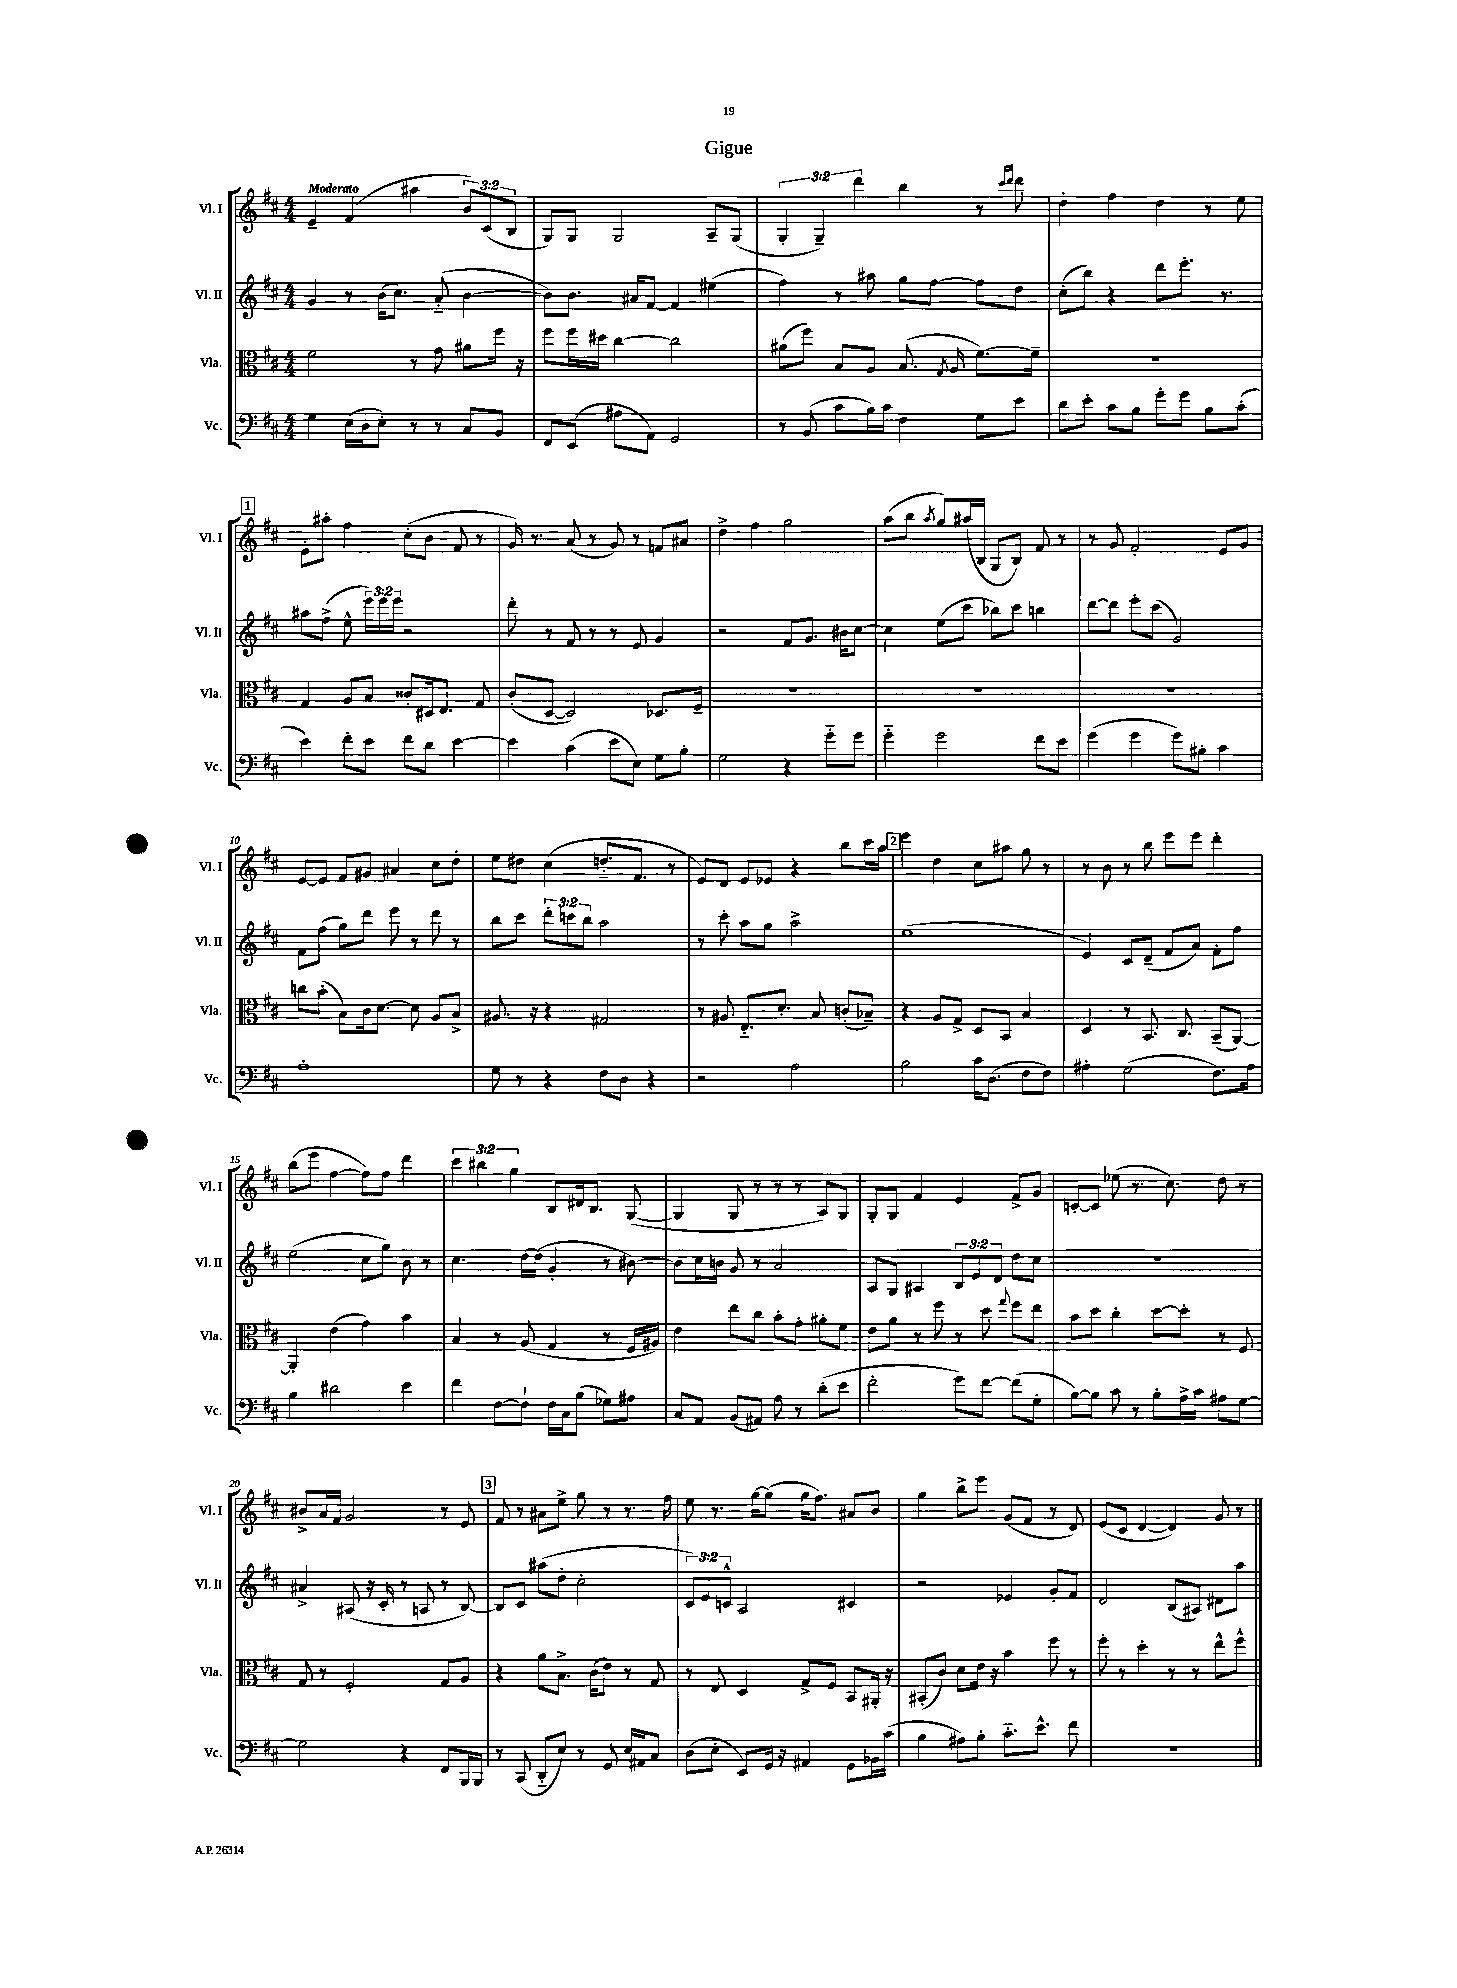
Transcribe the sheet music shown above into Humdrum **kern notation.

**kern	**kern	**kern	**kern
*staff4	*staff3	*staff2	*staff1
*clefF4	*clefC3	*clefG2	*clefG2
*k[f#c#]	*k[f#c#]	*k[f#c#]	*k[f#c#]
*M4/4	*M4/4	*M4/4	*M4/4
4G\	2f#\	4g/	4e~/
(16E\LL	.	8r	(4f#/
16D\J	.	.	.
8E'\J)	.	(16b\LK	.
.	.	8.cc#\J)	.
8r	8r	.	4aa#\
8r	8g\	(8a'~/	.
8C#/L	8a#\L	[4b\	12b/L)
.	.	.	(12c#/
8BB/J	16ff#\Jk	.	.
.	.	.	12B/J
.	16r	.	.
=	=	=	=
8FF#/L	8ff#\L	8b\]L)	8G/L)
(8EE/J	16ff#\L	8.b\J	8G/J
.	16dd#\JJ	.	.
8A#\L	[4cc#\	.	2G/
.	.	16a#/LK	.
8AA\J)	.	[8f#/J	.
2GG/	2cc#\]	4f#/]	.
.	.	(4ee#\	8A~/L
.	.	.	(8G/J
=	=	=	=
8r	(8a#\L	4ff#\)	6G'/
(8BB/	8ff#\J)	.	.
.	.	.	6G~/)
8c#\L	8B/L	8r	.
.	.	.	6ddd\
16B\L)	8A/J	8aa#\	.
16c#\JJ	.	.	.
4F#\	(8.B/	8gg\L	4bb\
.	.	[8ff#\J	.
.	8qG/	.	.
.	16A/	.	.
8G\L	[8.f#\L)	8ff#\]L	8r
.	.	.	16qqccc#/LL
.	.	.	16qqddd/JJ
8e\J	.	8dd\J	8ddd\
.	16f#~\]Jk	.	.
=	=	=	=
8d\L	1r	(8cc#'\L	4dd'\
8e'\J	.	8bb\J)	.
8c#\L	.	4r	4ff#\
8B\J	.	.	.
8g'\L	.	8ddd\L	4dd\
8g\J	.	8.eee'\J	.
8B\L	.	.	8r
.	.	8.r	.
(8c#'\J	.	.	8ee\
=	=	=	=
4e\)	4G/	8aa#\L	8e'\L
.	.	(8ff#^\J	8aa#'\J
8f#'\L	8A/L	8ee^^\	4ff#\
8e\J	8B/J	24eee\LL)	.
.	.	24eee\	.
.	.	24eee\JJ	.
8f#\L	8c##'/L	2r	(8cc#'\L
8d\J	16D#/k	.	8b\J
.	8.E/J	.	.
[4e\	.	.	8f#/
.	8G/	.	8r
=	=	=	=
4e\]	(8c#'/L	8ddd'\	16g/)
.	.	.	8.r
.	[8D/J	8r	.
(4c#\	2D/])	8f#/	(8a/
.	.	8r	8r
8e\L	.	8r	8g/)
8E\J)	.	8e/	8r
8G\L	8.D-/L	4g/	8f/L
8B'\J	.	.	8a#/J
.	16F#~/Jk	.	.
=	=	=	=
2G\	1r	2r	4dd^\
.	.	.	4ff#\
4r	.	8f#/L	2gg\
.	.	8.g/J	.
8g'~\L	.	.	.
.	.	16b#\LK	.
8g\J	.	[8cc#\J	.
=	=	=	=
4g'~\	1r	4cc#\]	(8aa\L
.	.	.	8bb\J
.	.	.	8qaa/
2g\	.	(8ee\L	8gg/L)
.	.	8ccc#\J	(16aa#/L
.	.	.	16B/JJ
.	.	8bb-\L)	8G/L
.	.	8ccc#\J	8B/J)
8f#\L	.	4bb\	8f#/
8e\J	.	.	8r
=	=	=	=
(4g\	1r	[8ddd\L	8r
.	.	8ddd\]J	8g/
4g\	.	8eee'\L	2f#'/
.	.	(8ccc#\J	.
8g\L)	.	2g/)	.
8B#'\J	.	.	.
4c#\	.	.	8e/L
.	.	.	8g/J
=	=	=	=
1A'	8cc\L	8f#\L	[8e/L
.	(8b'\J	(8ff#\J	8e/]J
.	8B\L)	8gg\L)	8f#/L
.	16c#\k	8ddd\J	8g#/J
.	[8.d\J	.	.
.	.	8eee\	4a#/
.	8d\]	8r	.
.	8A/L	8ddd\	8cc#\L
.	8B^/J	8r	8dd'\J
=	=	=	=
8G\	8.A#/	8bb\L	8ee\L
8r	.	8ccc#\J	8dd#\J
.	16r	.	.
4r	4r	12ddd'\L	(4cc#\
.	.	12ccc\	.
.	.	12bb\J	.
8F#\L	2G#/	2aa\	8.dd'~/L
8D\J	.	.	.
.	.	.	8.f#/J
4r	.	.	.
.	.	.	8r
=	=	=	=
2r	8r	8r	8e/L)
.	8A#/	8ccc#'\	8d/J
.	8.E'~/L	8aa\L	8e/L
.	.	8gg\J	8e-/J
.	8.d'/J	.	.
2A\	.	2aa^\	4r
.	8B/	.	.
.	(8c'/L	.	8bb\L
.	8B-~/J)	.	16ccc#\L
.	.	.	16aa\JJ
=	=	=	=
2B\	4r	(1ee	4eee\
.	8A/L	.	4dd\
.	8G^/J	.	.
16c#\LK	8D/L	.	8cc#\L
(8.D\J	.	.	.
.	8BB/J	.	8aa#\J
8F#\L	4B/	.	8gg\
8F#\J)	.	.	8r
=	=	=	=
4A#'\	4D/	4e/)	8r
.	.	.	8b\
(2G\	8r	8c#/L	8r
.	8.BB/	(8d~/J	8bb\
.	.	8f#/L	8eee\L
.	8.C#/	.	.
.	.	8a/J)	8eee\J
8.F#\L)	(8BB~/L	8f#'\L	4ddd'\
.	[8AA/J)	8ff#\J	.
16A#\Jk	.	.	.
=	=	=	=
4B\	4AA'/]	(2ee\	(8bb\L
.	.	.	8eee\J
2d#\	(4e\	.	[4ff#\
.	4g\)	8cc#\L	8ff#\]L)
.	.	8gg\J)	8ff#\J
4e\	4b\	8b\	4ddd\
.	.	8r	.
=	=	=	=
4f#\	4B/	4.cc#\	6ccc#\
.	.	.	6bb#\
[8F#\L	8r	.	.
.	.	.	6gg\
8F#`\]J	(8A/	[16dd\LL	.
.	.	(16dd\]JJ	.
16F#\LL	4G/	4g'/	8B/L
16C#\J	.	.	.
(8B\J	.	.	16d#/k
.	.	.	8.B/J
8G-\L)	8r	8r	.
8A#\J	16F#/LL	[8b#\)	([8G/
.	16A#/JJ)	.	.
=	=	=	=
8C#/L	4e\	8b#\]L	4G/]
8AA/J	.	16cc#\L	.
.	.	16b\JJ	.
(8BB/L	8ee\L	8g/	8G/
8AA#/J)	8cc#\J	8r	8r
8A\	8b'\L	2a/	8r
8r	8g'\J	.	8r
(8d'\L	8a#'\L	.	8A/L)
8e\J	8f#\J	.	8G/J
=	=	=	=
2f#'\	8e\L	8A/L	8G'/L
.	8a\J	8G/J	8G/J
.	8r	4A#/	4f#/
.	8ff#\	.	.
8g\L)	8r	12B/L	4e/
.	.	12e/	.
[8f#\J	8dd\	.	.
.	.	12d/J	.
.	8qqgg/	.	.
(8f#\]L	8ff#\L	8dd\L	8f#^/L
8G'\J	8ee\J	8cc#\J	8g/J
=	=	=	=
[8B\L)	8b\L	1r	[8c'/L
8B\]J	8dd\J	.	8c/]J
8c#\	4cc#'\	.	(8ee-\
8r	.	.	8.r
8B'\L	[8dd\L	.	.
.	.	.	8.cc#\)
16A^\L	8dd'\]J	.	.
16c#\JJ	.	.	.
8A#\L	8r	.	8dd\
[8G\J	8F#/	.	8r
=	=	=	=
2G\]	8G/	4a#^/	8b#^/L
.	8r	.	16a/L
.	.	.	16f#/JJ
.	2F#'/	(8A#/	2g/
.	.	16r	.
.	.	16c#'/	.
4r	.	8r	.
.	.	8A/	.
8FF#/L	8G/L	8r	8r
16BBB/L	8A/J	[8B/)	8e/
16BBB/JJ	.	.	.
=	=	=	=
8r	4r	8B/]L	8f#/
(8CC#/	.	8c#/J	8r
8DD'~/L	8a\L	(8aa#\L	8a#\L
8E/J)	8.B^\J	8dd'\J	8ee^\J
8r	.	2cc#'\	8gg\
.	(16c#\LK	.	.
8GG/	8e\J)	.	8r
16E/LL	8r	.	8.r
16AA#/J	.	.	.
8C#/J	8G/	.	.
.	.	.	16ff#\
=	=	=	=
(8D\L	8r	12c#/L)	8ee\
.	.	12e/	.
8E'\J	8E/	.	8.r
.	.	12c^^/J	.
8EE/L)	4D/	2A/	.
.	.	.	[16gg\LK
16GG/Jk	.	.	(8gg\]J
16r	.	.	.
4AA#/	8G^/L	.	16gg\LK
.	.	.	8.ff#\J)
.	8F#/J	.	.
8GG\L	8BB/L	4c#/	8a#/L
16BB-\L	16AA#'/Jk	.	8b/J
(16c#\JJ	16r	.	.
=	=	=	=
4B\	(8BB#'/L	2r	4gg\
.	8c#/J)	.	.
8A#\L)	8d\L	.	8bb^\L
8B'\J	16e\Jk	.	8eee\J
.	16r	.	.
8.c#'~\L	4b\	4e-/	(8g/L
.	.	.	8f#/J
8.e^^\J	.	.	.
.	8ff#\	8g'/L	8r
8f#\	8r	8f#/J	8d/)
=	=	=	=
1r	8ff#'\	2d/	(8e/L
.	8r	.	8c#/J
.	4dd'\	.	[4d/
.	8r	(8B/L	4d/])
.	8r	8A#/J)	.
.	8ee^^\L	8d#\L	8g/
.	8ff#^^\J	8aa\J	8r
==	==	==	==
*-	*-	*-	*-
